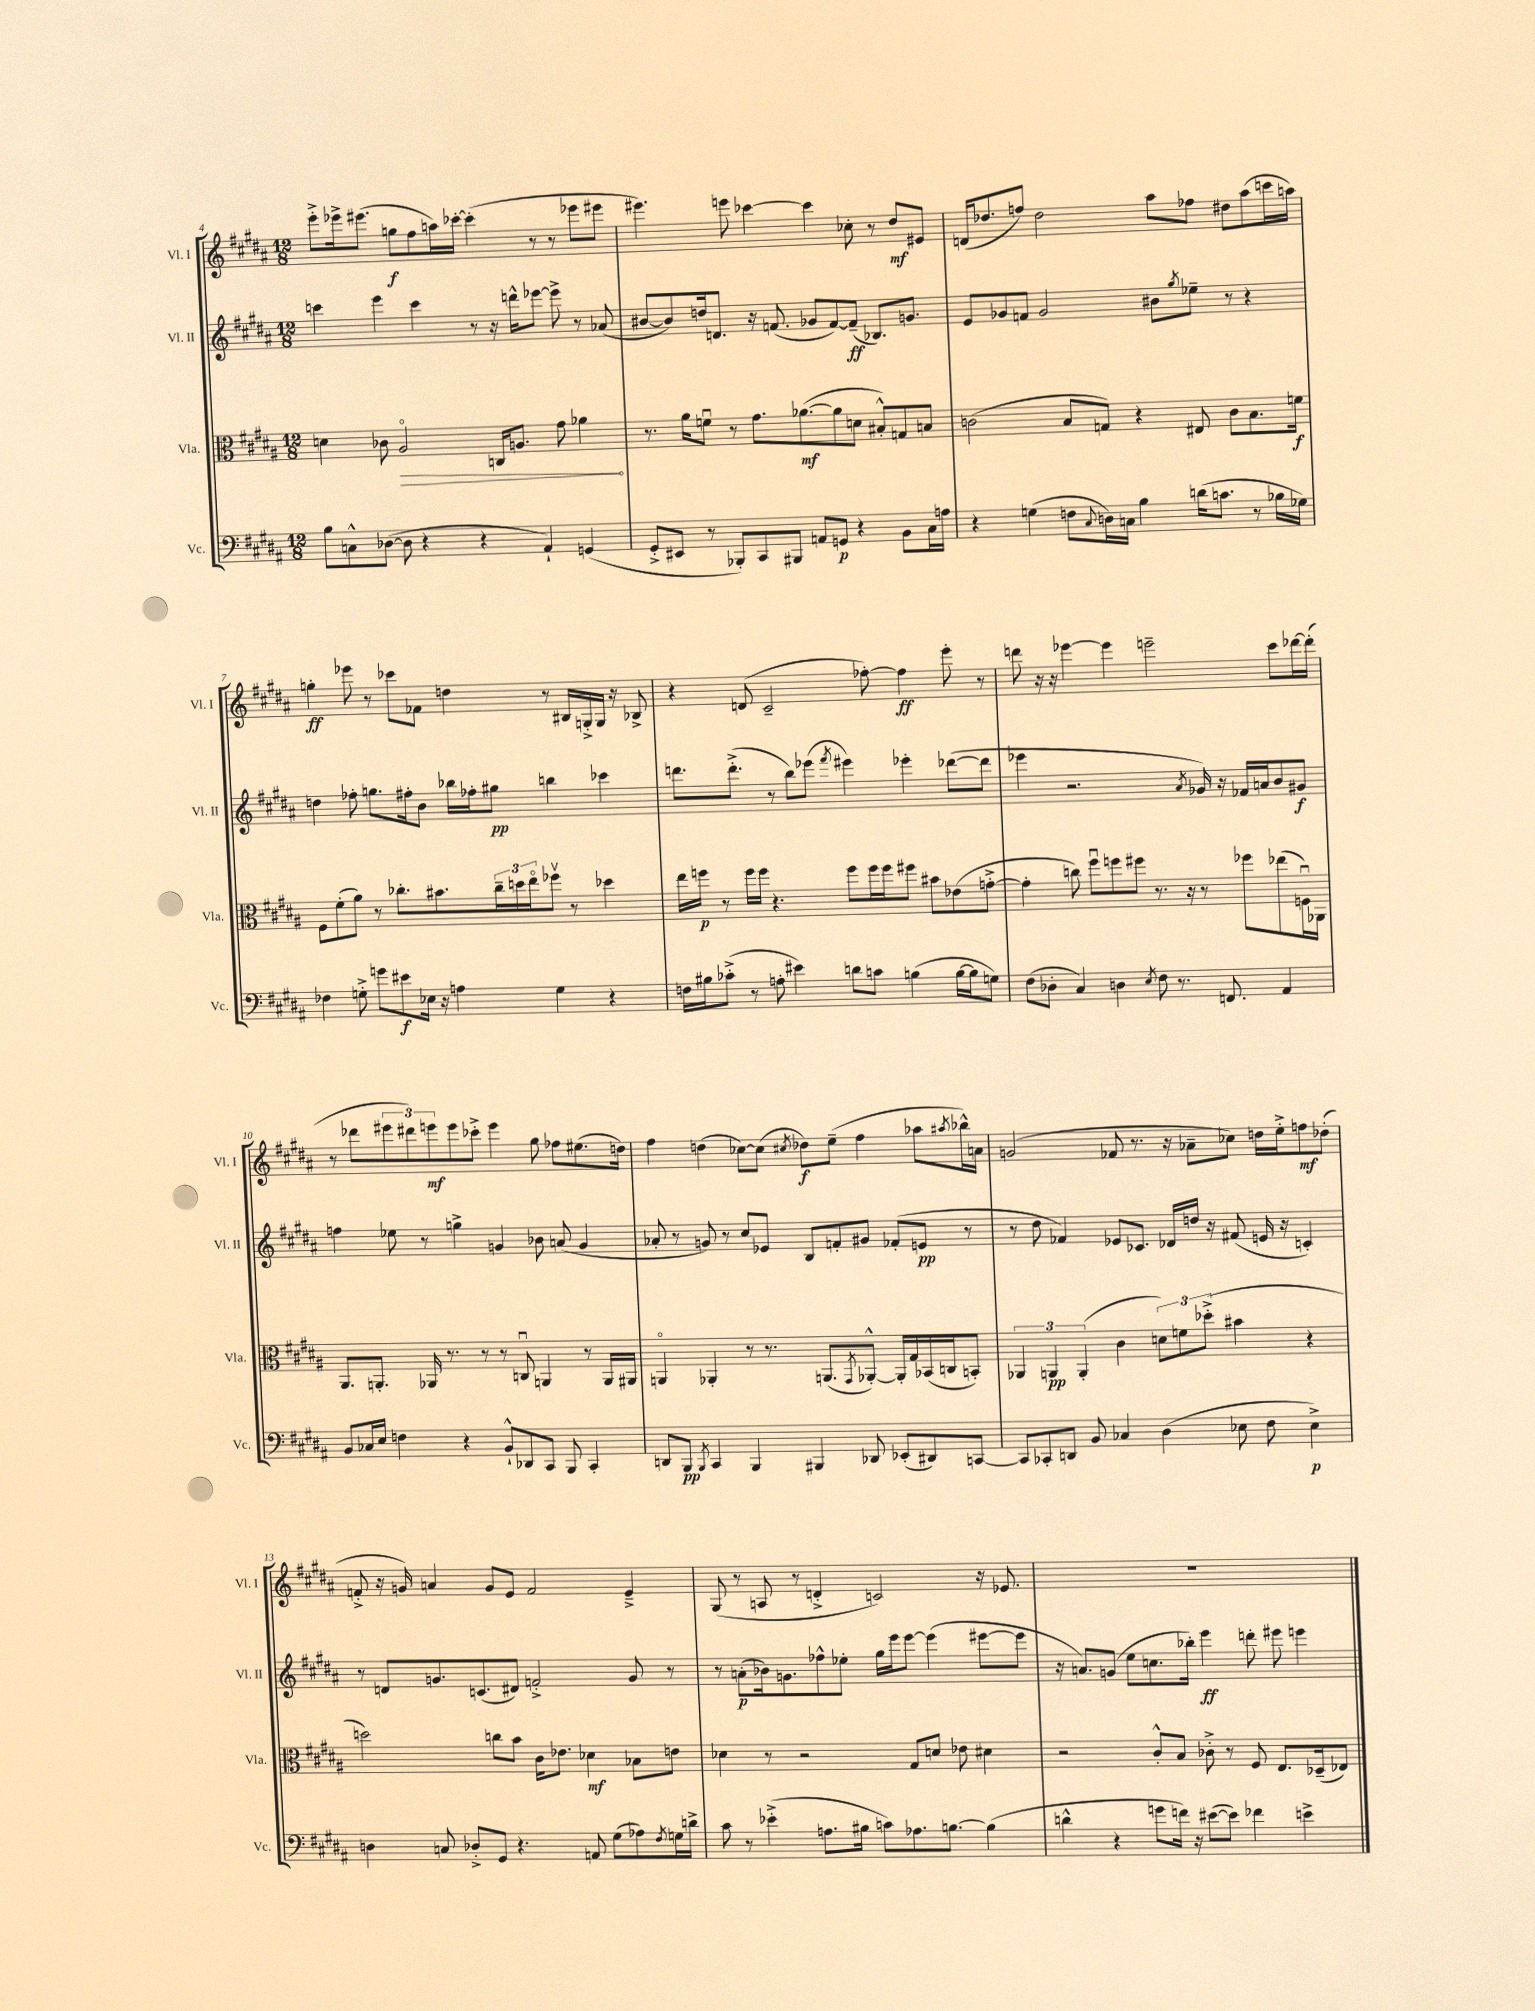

**kern	**kern	**kern	**kern
*staff4	*staff3	*staff2	*staff1
*clefF4	*clefC3	*clefG2	*clefG2
*k[f#c#g#d#a#]	*k[f#c#g#d#a#]	*k[f#c#g#d#a#]	*k[f#c#g#d#a#]
*M12/8	*M12/8	*M12/8	*M12/8
8B	4d	4ccc	8eee'^
8C^^	.	.	16eee-^
.	.	.	(8.eee#
([8D-	8c-	4eee	.
8D-]	2A#o	.	8gg
4r	.	4ccc	8ff#
.	.	.	16aa)
.	.	.	[16ccc-'
4r	.	8r	(4ccc-']
.	16C	16r	.
.	8.A	16ddd^^	.
4AA#`)	.	[8eee-	8r
.	8g#	8eee-^]	8r
(4GG	4a-	8r	8eee-
.	.	(8a-	8eee#
=	=	=	=
8GG#'^	8.r	[8b#	4.eee#)
8EE#	.	8b#])	.
.	16a#	.	.
8r	8fu	16dd	.
.	.	8.d	.
8BBB-')	8r	.	8eee
8CC#	8.g#	16r	[4ccc-
.	.	(8.f	.
8BBB#	.	.	.
.	([8.a-	.	.
8AA	.	8g-	4ccc-]
8GG	8a-]	[8f)	.
4r	8d	(8f~]	8cc-'
.	8B#'^^)	8.B-)	8r
8BB	8G	.	8dd#
.	.	8.g	.
16C#	8B	.	8e#
16A	.	.	.
=	=	=	=
4r	(2c	8e	(16d
.	.	.	8.dd-
.	.	8g-	.
(4G	.	8f	8ff)
.	.	2g-	2dd-
8F	8B	.	.
8qqC#	.	.	.
16D)	8G)	.	.
16C	.	.	.
4B	4r	.	.
.	.	8b#	8aa#
.	.	8qgg#	.
(16d	8E#	8ee-~	8ff-
8.c	.	.	.
.	8c	8r	8dd#
8r	8.B	4r	(8aa#
16B-	.	.	16ccc
16G-)	16f	.	16aa)
=	=	=	=
4F-	8F#	4dd	4gg'
.	(8f#'	.	.
8G'^	8a#)	8ff-'	8eee-
8g	8r	8.gg	8r
8e#	8.cc-'	.	8ccc-
.	.	16ff#'	.
16E-	.	8b	8f-
16r	8.b#	.	.
4A	.	16bb-	4dd
.	.	16ff-'	.
.	24cc-~	8gg#	.
.	24dd	.	.
.	24eeo	.	.
4G	8ff-v	4bb	8r
.	8r	.	16B#
.	.	.	16G'^
4r	4dd-	4ccc-	16G
.	.	.	16r
.	.	.	8B-^
=	=	=	=
16F	16ee	8.ddd	4r
16B#	16ff	.	.
(8c-'^	8r	.	.
.	.	(8.ddd'^	.
8r	16ff	.	(8d
.	16ff	.	.
8A'	4.r	8r	2c#~
4e#)	.	8bb)	.
.	.	(8eee-	.
.	.	8qfff#	.
8d	8ff	4eee#)	.
8c	16ff	.	[8ff-')
.	16ff	.	.
(4B	8ff#	4eee-'	4ff-]
.	8b#	.	.
[16B	(8e-	([8ddd-	8eee'
16B]	.	.	.
8G)	[8g'^	8ddd-]	8r
=	=	=	=
(8F#	4g']	4eee-	8ddd
8D-'	.	.	16r
.	.	.	16r
4C#)	8cc)	2.r	[4eee-
.	8ff#u	.	.
4D	8ff	.	4eee-]
.	8ff#	.	.
8qE	.	.	.
8F#	8.r	.	2eee~
8.r	.	.	.
.	16r	.	.
.	.	8qa#	.
.	8r	16g-)	.
8.FF	.	16r	.
.	8ff-	16f-	.
.	.	16a	.
4AA#	(8ee-	8b	8ccc#
.	16Fu)	8g#	[16ddd-
.	16AA-	.	(16ddd-']
=	=	=	=
8BB	8.AA#	4ff	8r
16C-	.	.	8ddd-
16E	8.AA'	.	.
4F	.	8ee-	12eee#
.	.	.	12ddd#)
.	16AA-	8r	.
.	.	.	12eee
.	8.r	.	.
4r	.	4gg^	8eee
.	8r	.	8ccc-'^
8BB`^^	8r	4g	4eee
8DD-	8Cu	.	.
8CC#	4AA	8b-	8gg#
8BBB	.	(8a	8ff-
4CC#'	8r	4g	(8.ee#
.	16AA	.	.
.	16AA#	.	16dd)
=	=	=	=
8DD	4AAo	8a-'	4ff#
8BBB	.	8r	.
8qBBB	.	.	.
4CC#	4AA-'	8g)	(4dd
.	.	8r	.
4BBB	8r	8cc#	[8cc-)
.	8.r	8e-	(8cc-]
.	.	.	8qcc#
4BBB#	.	8B	8dd-)
.	(8.AA	.	.
.	.	8f'	(8ee~
.	8qGG#	.	.
8DD-	[8AA-'^^)	8g#	4ff#
(8EE-'	16AA-']	(8f-'	.
.	16G#	.	.
8DD#)	(16BB-	8e	8aa-
.	16C	.	.
.	.	.	8qaa#
[8CC	8BB')	8r	16bb-^^)
.	.	.	16a
=	=	=	=
8CC]	6AA-	8r	(2g
8CC-'	.	8dd#	.
.	6AA	.	.
8DD	.	4f-)	.
.	(6AA'	.	.
8BB	.	.	.
4C-	4c#	8e-	8f-
.	.	8.c-	8.r
(4D#	12d)	.	.
.	.	16d-	16r
.	12f	.	.
.	.	16dd	8a-~
.	(12dd-'^	.	.
.	.	16r	.
8E-	4b#	(8f#	8cc-)
8F#	.	16e	16dd
.	.	16r	16ee'^
4E-^)	4r	4c')	8ff
.	.	.	(8dd-'
=	=	=	=
4D	2dd)	8r	8f'^
.	.	8d	16r
.	.	.	16g)
8C	.	8.g	4a
8D-'^	.	.	.
.	.	(8.c	.
8GG#	8cc	.	8g
4.r	8b	8d#)	8e
.	16c#	2f'^	2f
.	8.e-	.	.
8AA	4d-	.	.
(8G#	.	.	.
8A-)	8B-	8g	4e~^
8qF#	.	.	.
16G	8e	8r	.
16d^	.	.	.
=	=	=	=
8c#	4d-	8r	(8G#
8r	.	(8a'	8r
(4e-'^	8r	16b-)	8A
.	.	8.g	.
.	2r	.	8r
8.A	.	8ff-^^	4d'^
.	.	8ee-'	.
16B#	.	.	.
8c)	.	16gg#	2c)
.	.	16eee	.
8.A-	8G#	[8eee	.
.	8d	(4eee]	.
[8.B	.	.	.
.	8e-	.	.
(4B]	4d#	[8eee#	16r
.	.	.	8.e-
.	.	8eee#]	.
=	=	=	=
4d^^	2r	16r	1.r
.	.	8.a)	.
4r	.	(8g	.
.	.	8ee	.
8g	8c#'^^	8.cc	.
16f)	8B	.	.
16r	.	16bb-')	.
([8e#	8c-'^	4eee	.
8e#])	8r	.	.
4f-	8F#	8ddd'	.
.	8.E	8eee#	.
4e^	.	4eee	.
.	(16D-~	.	.
.	8E-)	.	.
==	==	==	==
*-	*-	*-	*-
